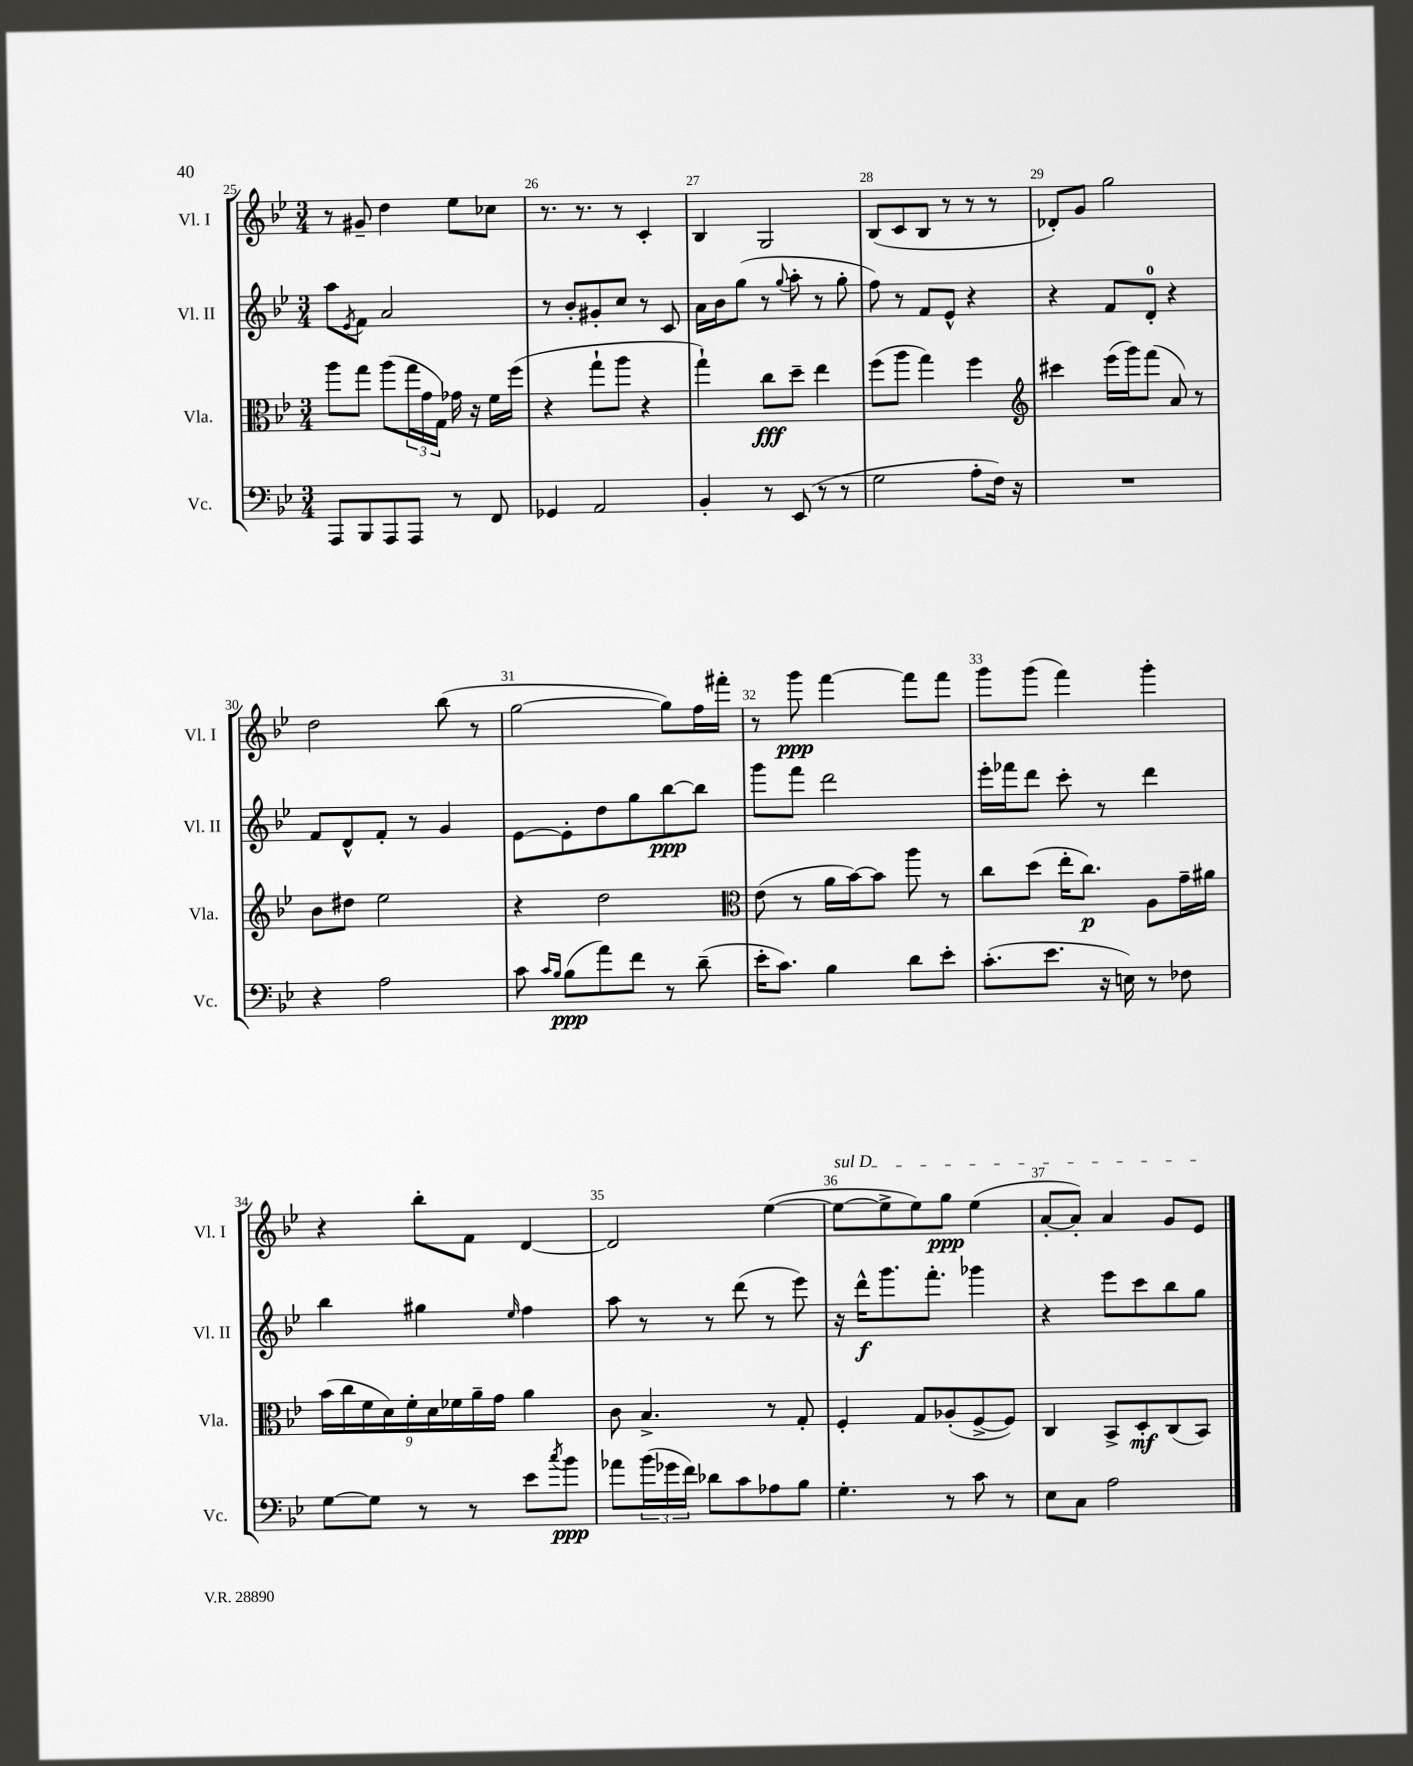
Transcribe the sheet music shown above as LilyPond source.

<<
\new StaffGroup <<
\new Staff = "s0" \with { instrumentName = "Vl. I" shortInstrumentName = "Vl. I" } {
    \clef treble \key bes \major \numericTimeSignature \time 3/4
    r8 gis'8-- d''4 ees''8 ces''8 |
    r8. r8. r8 c'4-. |
    bes4 g2 |
    bes8( c'8 bes8 r8 r8 r8 |
    des'8-.) g'8 g''2 |
    d''2 bes''8( r8 |
    g''2~ g''8) f''16 fis'''16-. |
    r8 g'''8\ppp f'''4~ f'''8 f'''8 |
    g'''8 g'''8( f'''4) g'''4-. |
    r4 bes''8-. f'8 d'4~ |
    d'2 ees''4~( |
    \once \override TextSpanner.bound-details.left.text = \markup { \italic "sul D" } ees''8~\startTextSpan ees''8-> ees''8) g''8\ppp ees''4( |
    a'8~-. a'8-.) a'4 g'8 ees'8\stopTextSpan \bar "|." |
}
\new Staff = "s1" \with { instrumentName = "Vl. II" shortInstrumentName = "Vl. II" } {
    \clef treble \key bes \major \numericTimeSignature \time 3/4
    a''8 \acciaccatura { ees'8 } f'8 a'2 |
    r8 bes'8-. gis'8-. c''8 r8 c'8 |
    a'16 bes'16 g''8( r8 \appoggiatura { g''8 } a''8-. r8 g''8-. |
    f''8) r8 f'8 ees'8-^ r4 |
    r4 f'8 d'8-0-. r4 |
    f'8 d'8-^ f'8-. r8 g'4 |
    ees'8~ ees'8-. d''8 g''8 bes''8~\ppp bes''8 |
    g'''8 f'''8 d'''2 |
    ees'''16-. fes'''16 d'''8 c'''8-. r8 d'''4 |
    bes''4 gis''4 \grace { ees''16 } f''4 |
    a''8 r8 r8 d'''8( r8 ees'''8) |
    r16 d'''16-^\f g'''8. f'''8.-. ges'''4 |
    r4 ees'''8 c'''8 bes''8 g''8 \bar "|." |
}
\new Staff = "s2" \with { instrumentName = "Vla." shortInstrumentName = "Vla." } {
    \clef alto \key bes \major \numericTimeSignature \time 3/4
    a''8 g''8 a''8( \tuplet 3/2 { g''16 g'16 g16) } ges'16 r16 f'16 f''16( |
    r4 g''8-! a''8 r4 |
    g''4-!) c''8\fff d''8-- ees''4 |
    f''8( a''8 g''4) f''4 |
    \clef treble cis'''4 ees'''16( g'''16) f'''8( a'8) r8 |
    bes'8 dis''8 ees''2 |
    r4 d''2 |
    \clef alto ees'8( r8 a'16 bes'16~) bes'8 a''8 r8 |
    c''8 d''8( ees''16-. c''8.\p) a8 g'16-- ais'16 |
    \tuplet 9/8 { bes'16( c''16 f'16 d'16) f'16-. d'16 fes'16 a'16-- g'16 } a'4 |
    c'8 bes4.-> r8 g8-. |
    f4-. g8 aes8-.( f8~-> f8) |
    c4 bes,8-> d8-.\mf c8( bes,8) \bar "|." |
}
\new Staff = "s3" \with { instrumentName = "Vc." shortInstrumentName = "Vc." } {
    \clef bass \key bes \major \numericTimeSignature \time 3/4
    a,,8 bes,,8 a,,8 a,,8 r8 f,8 |
    ges,4 a,2 |
    bes,4-. r8 ees,8( r8 r8 |
    g2 a8-. f16) r16 |
    R2. |
    r4 a2 |
    c'8 \grace { c'16 bes16 } bes8\ppp( a'8) f'8 r8 d'8--( |
    ees'16-. c'8.) bes4 d'8 ees'8-. |
    c'8.-.( ees'8. r16 e16) r8 fes8 |
    g8~ g8 r8 r8 ees'8 \acciaccatura { c''8 } bes'8\ppp |
    aes'8 \tuplet 3/2 { bes'16( ges'16 f'16) } des'8 c'8 aes8 bes8 |
    g4.-. r8 c'8 r8 |
    ees8 c8 a2 \bar "|." |
}
>>
>>
\layout { \context { \Score currentBarNumber = #25 \override BarNumber.break-visibility = ##(#f #t #t) barNumberVisibility = #all-bar-numbers-visible } }
